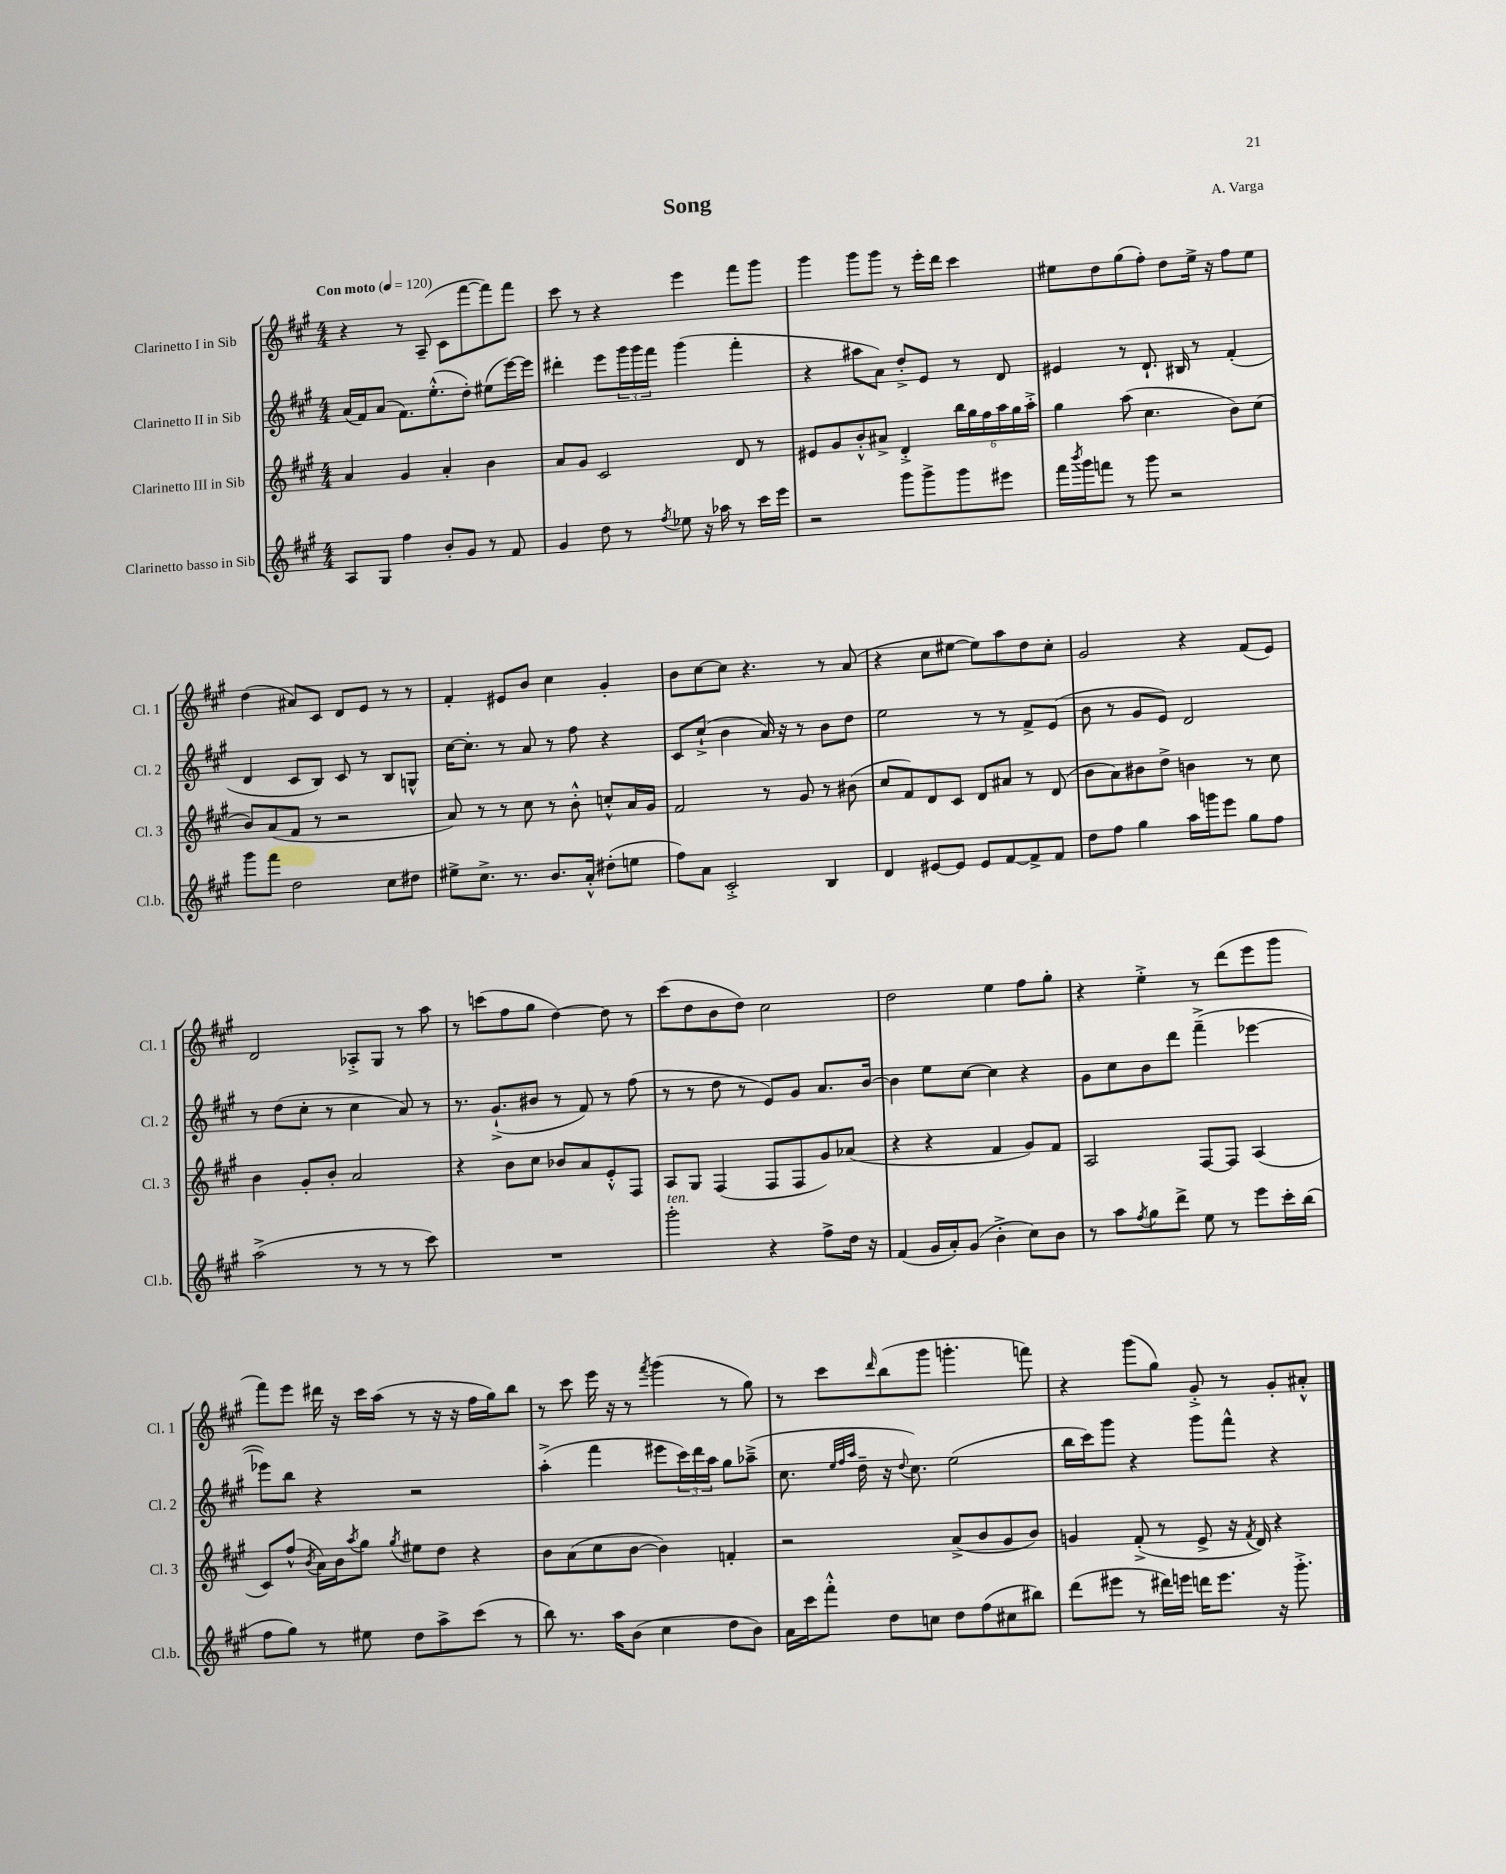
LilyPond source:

\header { title = "Song" composer = "A. Varga" }
<<
\new StaffGroup <<
\new Staff = "s0" \with { instrumentName = "Clarinetto I in Sib" shortInstrumentName = "Cl. 1" } {
    \clef treble \key a \major \numericTimeSignature \time 4/4 \tempo "Con moto" 4 = 120
    r4 r8 a8--( cis'8 fis'''8~ fis'''8) fis'''8 |
    cis'''8 r8 r4 e'''4 fis'''8 gis'''8 |
    gis'''4 gis'''8 gis'''8 r8 e'''16-. d'''16 cis'''4 |
    eis''8 d''8 gis''8( fis''8-.) d''8 eis''16-> r16 fis''8 eis''8 |
    d''4( ais'8) cis'8 d'8 e'8 r8 r8 |
    fis'4-. eis'8 b'8 cis''4 gis'4-. |
    b'8 cis''8~ cis''8 r4. r8 a'8( |
    r4 cis''8 eis''8~ eis''8) a''8 d''8 cis''8-. |
    gis'2 r4 fis'8( e'8) |
    d'2 aes8-.-> gis8 r8 a''8 |
    r8 c'''8( fis''8 gis''8 d''4~) d''8 r8 |
    cis'''8( d''8 b'8 d''8) cis''2 |
    d''2 e''4 fis''8 gis''8-. |
    r4 e''4-.-> r8 d'''8( e'''8 gis'''8 |
    fis'''8) e'''8 dis'''16 r16 cis'''16 a''16( r8 r16 r16 fis''16 gis''16) b''8 |
    r8 cis'''8 e'''16 r16 r8 \acciaccatura { fis'''8 } gis'''4( r8 gis''8) |
    r8 cis'''8 \grace { d'''16 } b''8( gis'''8 g'''4.-. f'''8) |
    r4 gis'''8( gis''8) gis'8-.-> r8 gis'8-. ais'8-.-^ \bar "|." |
}
\new Staff = "s1" \with { instrumentName = "Clarinetto II in Sib" shortInstrumentName = "Cl. 2" } {
    \clef treble \key a \major \numericTimeSignature \time 4/4
    a'16( fis'16) a'8( fis'8.) e''8.-.-^( d''8-.) eis''8( e'''16~) e'''16 |
    dis'''4-. e'''8 \tuplet 3/2 { gis'''16 gis'''16 fis'''16 } gis'''4( fis'''4-. |
    r4 ais''8 a'8) d''8-.-> e'8 r8 d'8 |
    eis'4 r8 d'8.-! bis16 r8 fis'4-.( |
    d'4 cis'8 b8) cis'8 r8 b8 g8-^ |
    cis''16~ cis''8.-. r8 a'8 r8 fis''8 r4 |
    cis'8 cis''8-!->( b'4 a'16) r16 r8 b'8 d''8 |
    e''2 r8 r8 fis'8-> e'8( |
    b'8 r8 gis'8 e'8) d'2 |
    r8 d''8( cis''8-. r8 cis''4 a'8) r8 |
    r8. gis'8.-!->( bis'8 r8 fis'8) r8 fis''8( |
    r8 r8 d''8 r8 e'8) gis'8 a'8. b'16~ |
    b'4 e''8 cis''8~ cis''4 r4 |
    gis'8 cis''8 b'8 d'''8 fis'''4--->( ees'''4~ |
    ees'''8) b''8 r4 r2 |
    a''4-.->( fis'''4 eis'''8 \tuplet 3/2 { cis'''16) d'''16 a''16 } gis''8 aes''8--->( |
    cis''8. \grace { e''32 fis''32 a''32 } d''16-- r16 \appoggiatura { d''8 } cis''8.) e''2( |
    b''16 cis'''16) gis'''8 r4 gis'''8 fis'''8-^ r4 \bar "|." |
}
\new Staff = "s2" \with { instrumentName = "Clarinetto III in Sib" shortInstrumentName = "Cl. 3" } {
    \clef treble \key a \major \numericTimeSignature \time 4/4
    a'4 gis'4 a'4-. b'4 |
    a'8 gis'8 cis'2 d'8 r8 |
    eis'8 gis'8 b'8-.-^ ais'8-> d'4-.-> \tuplet 6/4 { b''16 gis''16 fis''16 a''16 gis''16 a''16-.-> } |
    gis''4 a''8( cis''4. b'8) cis''8( |
    b'8) a'8( fis'8 r8 r2 |
    a'8) r8 r8 cis''8 r8 b'8-.-^ c''8-.-^ a'16 gis'16 |
    fis'2 r8 gis'8 r8 bis'8( |
    cis''8 fis'8) d'8 cis'8 d'8 ais'8 r8 d'8( |
    b'8 a'8) bis'8 d''8-> b'4 r8 cis''8 |
    b'4 gis'8-. b'8-. a'2 |
    r4 b'8 cis''8 bes'8 a'8 e'8-.-^ fis8 |
    a8 gis8 fis4( fis8 fis8 gis'8) aes'8( |
    r4 r4 fis'4 gis'8) fis'8 |
    a2 fis8~ fis8 a4( |
    cis'8) fis''8-^( \acciaccatura { b'8 } a'16) b'16 \acciaccatura { a''8 } gis''8 \acciaccatura { gis''8 } eis''8 d''8 r4 |
    b'8 a'8( cis''8 b'8~ b'4) f'4-. |
    r2 a'8->( b'8 gis'8 b'8) |
    g'4 fis'8-.->( r8 e'8-> r16 \acciaccatura { fis'8 } d'16) r4 \bar "|." |
}
\new Staff = "s3" \with { instrumentName = "Clarinetto basso in Sib" shortInstrumentName = "Cl.b." } {
    \clef treble \key a \major \numericTimeSignature \time 4/4
    a8 gis8 fis''4 b'8-. gis'8 r8 fis'8 |
    gis'4 d''8 r8 \acciaccatura { fis''8 } ees''8 r16 aes''16 r8 cis'''16 e'''16 |
    r2 gis'''8 gis'''8-> gis'''8 eis'''8 |
    fis'''16 \acciaccatura { b'''8 } gis'''16 f'''8 r8 gis'''8 r2 |
    gis'''8 fis'''8 d''2 cis''8 dis''8 |
    eis''8-> cis''8.-> r8. b'8. a'16-.-^ dis''8-.( e''8 |
    fis''8) a'8 cis'2-.-> b4 |
    d'4 eis'8~ eis'8 eis'8 fis'8~ fis'8-> fis'8 |
    d''8 fis''8 gis''4 a''16 g'''16 e'''8 gis''8 fis''8 |
    a''2->( r8 r8 r8 cis'''8) |
    R1 |
    gis'''2-.^\markup { \italic "ten." } r4 fis''8-> d''16 r16 |
    fis'4( gis'16 a'16-.) gis'8( b'4-.-> cis''8) b'8 |
    r8 a''8 \acciaccatura { fis''8 } gis''8 d'''8-> e''8 r8 e'''8 cis'''16-. b''16( |
    fis''8 gis''8) r8 eis''8 d''8 a''8-> cis'''8( r8 |
    b''8) r8. a''16 b'8( cis''4 d''8 b'8) |
    a'16 cis'''16 fis'''8-.-^ d''8 c''8 d''8 fis''8( cis''8 bis''8) |
    d'''8( eis'''8 r8 dis'''16) e'''16 d'''16 e'''8. r16 gis'''8.-.-> \bar "|." |
}
>>
>>
\layout { \context { \Score \remove "Bar_number_engraver" } }
